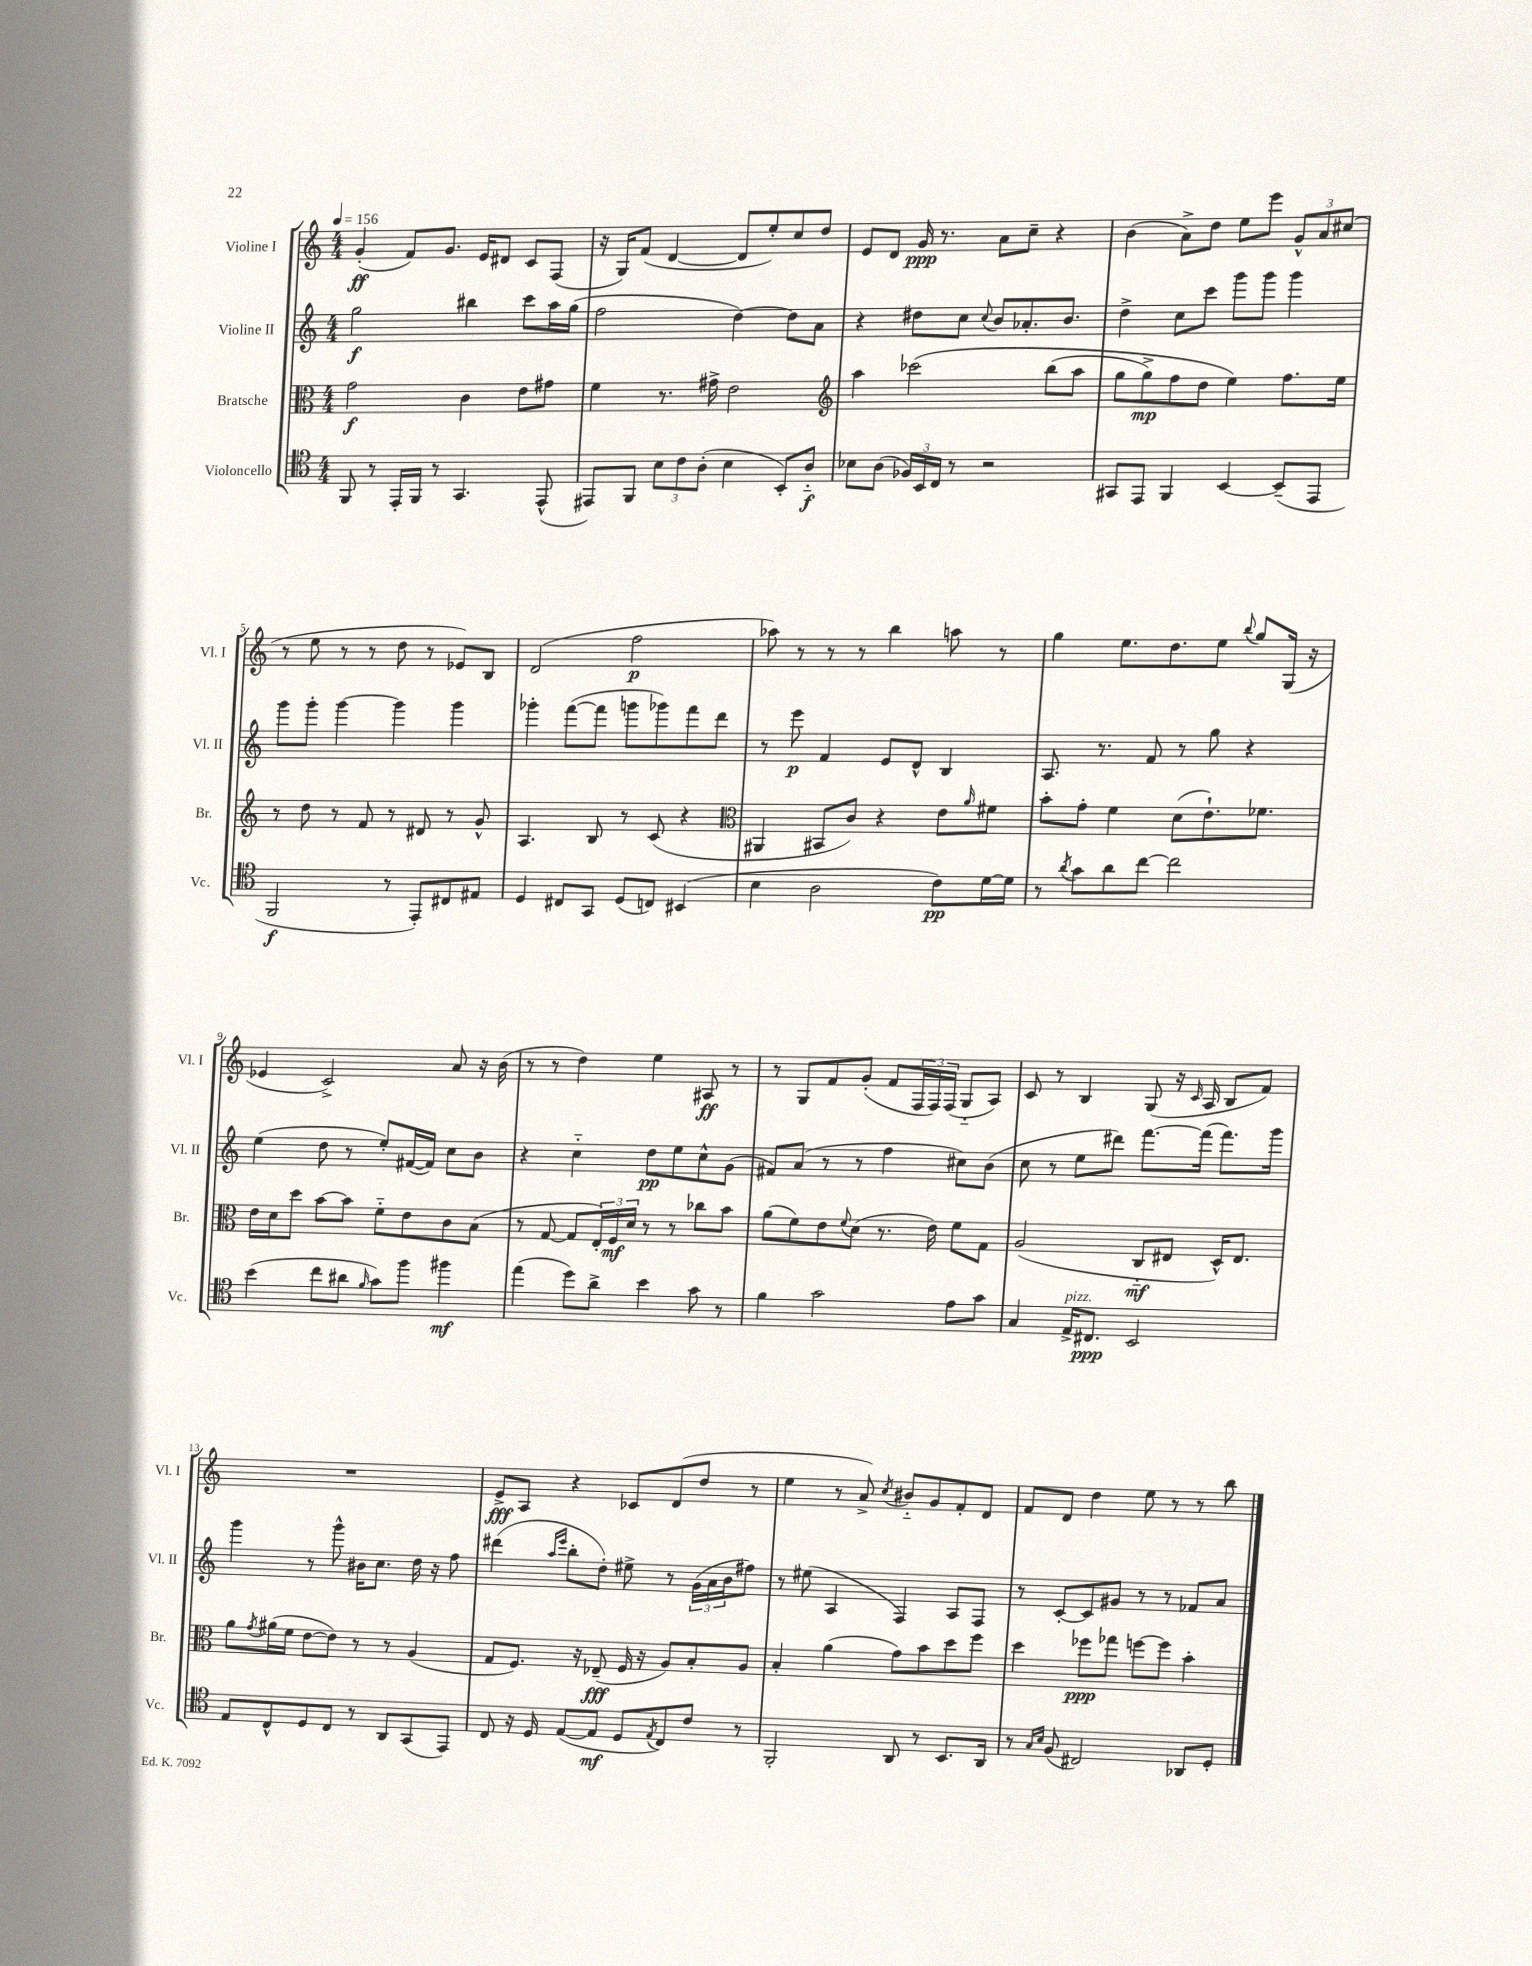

**kern	**dynam	**kern	**dynam	**kern	**dynam	**kern	**dynam
*part4	*part4	*part3	*part3	*part2	*part2	*part1	*part1
*staff4	*staff4	*staff3	*staff3	*staff2	*staff2	*staff1	*staff1
*I"Violoncello	*	*I"Bratsche	*	*I"Violine II	*	*I"Violine I	*
*I'Vc.	*	*I'Br.	*	*I'Vl. II	*	*I'Vl. I	*
*clefC4	*	*clefC3	*	*clefG2	*	*clefG2	*
*k[]	*	*k[]	*	*k[]	*	*k[]	*
*M4/4	*	*M4/4	*	*M4/4	*	*M4/4	*
*MM156	*	*MM156	*	*MM156	*	*MM156	*
=1	=1	=1	=1	=1	=1	=1	=1
8FF/	.	2g\	f	2gg\	f	(4g'/	ff
8r	.	.	.	.	.	.	.
16EE'/LL	.	.	.	.	.	8f/L)	.
16FF/JJ	.	.	.	.	.	.	.
8r	.	.	.	.	.	8.g/J	.
4.GG/	.	4c\	.	4bb#X\	.	.	.
.	.	.	.	.	.	16e/KL	.
.	.	.	.	.	.	8d#X/J	.
.	.	8e\L	.	8ccc\L	.	8c/L	.
(8EE^^/	.	8g#X\J	.	16aa\L	.	(8F/J	.
.	.	.	.	(16gg\JJ	.	.	.
=2	=2	=2	=2	=2	=2	=2	=2
8EE#X/L)	.	4f\	.	2ff\	.	16r	.
.	.	.	.	.	.	16G/KL)	.
8FF/J	.	.	.	.	.	(8f/J	.
12B\L	.	8.r	.	.	.	[4d/	.
12c\	.	.	.	.	.	.	.
(12A'\J	.	.	.	.	.	.	.
.	.	16g#X^\	.	.	.	.	.
4B\	.	2e\	.	[4dd\)	.	8d/L]	.
.	.	.	.	.	.	8ee'/)	.
8BB'/L)	.	.	.	8dd\L]	.	8cc/	.
8A/J	f	.	.	8a\J	.	8dd/J	.
=3	=3	=3	=3	=3	=3	=3	=3
*	*	*clefG2	*	*	*	*	*
8B-X\L	.	4aa\	.	4r	.	8e/L	.
(8A\J	.	.	.	.	.	8d/J	.
24F-X/LL)	.	(2ccc-X\	.	8dd#X\L	.	16g/	ppp
24BB/	.	.	.	.	.	.	.
.	.	.	.	.	.	8.r	.
24C/JJ	.	.	.	.	.	.	.
8r	.	.	.	8cc\J	.	.	.
.	.	.	.	8qqcc/	.	.	.
2r	.	.	.	8b/L	.	8a\L	.
.	.	.	.	8.a-X'/	.	8cc~\J	.
.	.	(8bb\L	.	.	.	4r	.
.	.	.	.	8.b/J	.	.	.
.	.	8aa\J	.	.	.	.	.
=4	=4	=4	=4	=4	=4	=4	=4
8GG#X/L	.	8gg\L	.	4dd^\	.	(4b\	.
8EE/J	.	8gg^\)	mp	.	.	.	.
4FF/	.	8ff\	.	8cc\L	.	8a^\L)	.
.	.	8dd\J	.	8ccc\J	.	8dd\J	.
[4BB/	.	4ee\)	.	8ggg\L	.	8ee\L	.
.	.	.	.	8ggg\J	.	8eee\J	.
(8BB~/L]	.	8.ff\L	.	4ggg\	.	12g^^/L	.
.	.	.	.	.	.	12a/	.
8EE/J	.	.	.	.	.	.	.
.	.	.	.	.	.	(12cc#X/J	.
.	.	16ee\Jk	.	.	.	.	.
!!LO:LB:g=z
=5	=5	=5	=5	=5	=5	=5	=5
2FF/	f	8r	.	8ggg\L	.	8r	.
.	.	8dd\	.	8ggg'\J	.	8ee\	.
.	.	8r	.	[4ggg\	.	8r	.
.	.	8f/	.	.	.	8r	.
8r	.	8r	.	4ggg\]	.	8dd\	.
8EE'/L)	.	8d#X/	.	.	.	8r	.
8C#X/	.	8r	.	4ggg\	.	8e-X/L)	.
8E#X/J	.	8g^^/	.	.	.	8B/J	.
=6	=6	=6	=6	=6	=6	=6	=6
4D/	.	4.A/	.	4ggg-X'\	.	(2d/	.
8C#X/L	.	.	.	([8fff\L	.	.	.
8GG/J	.	8B/	.	8fff\J]	.	.	.
(8D/L	.	8r	.	8gggn\L	.	2ff\	p
8Cn/J)	.	(8c/	.	8ggg-X\)	.	.	.
(4BB#X/	.	4r	.	8fff\	.	.	.
.	.	.	.	8ddd\J	.	.	.
=7	=7	=7	=7	=7	=7	=7	=7
*	*	*clefC3	*	*	*	*	*
4B\	.	4AA#X/	.	8r	.	8aa-X\)	.
.	.	.	.	8eee\	p	8r	.
2A\	.	8BB#X/L	.	4f/	.	8r	.
.	.	8c/J)	.	.	.	8r	.
.	.	4r	.	8e/L	.	4bb\	.
.	.	.	.	8d^^/J	.	.	.
8c\L)	pp	8e\L	.	4B/	.	8aan\	.
.	.	16qqa/	.	.	.	.	.
[16d\L	.	8f#X\J	.	.	.	8r	.
16d\JJ]	.	.	.	.	.	.	.
=8	=8	=8	=8	=8	=8	=8	=8
8r	.	8b'\L	.	8.A/	.	4gg\	.
8qa/	.	.	.	.	.	.	.
8g\L	.	8g'\J	.	.	.	.	.
.	.	.	.	8.r	.	.	.
8a\	.	4f\	.	.	.	8.ee\L	.
[8cc\J	.	.	.	8f/	.	.	.
.	.	.	.	.	.	8.dd\	.
2cc\]	.	(8d\L	.	8r	.	.	.
.	.	8.e`\)	.	8gg\	.	8ee\J	.
.	.	.	.	.	.	8qqbb/	.
.	.	.	.	4r	.	8gg/L	.
.	.	8.f-X\J	.	.	.	.	.
.	.	.	.	.	.	(16G/Jk	.
.	.	.	.	.	.	16r	.
!!LO:LB:g=z
=9	=9	=9	=9	=9	=9	=9	=9
(4b\	.	16e\LL	.	(4ee\	.	4e-X/	.
.	.	16d\J	.	.	.	.	.
.	.	8dd\J	.	.	.	.	.
8cc\L	.	[8b\L	.	8dd\	.	2c^/)	.
8a#X\J	.	8b\J]	.	8r	.	.	.
16qqf/	.	.	.	.	.	.	.
8g\L)	.	8f\L	.	8ee'/L)	.	.	.
8ff\J	.	8e\	.	([16f#X/L	.	.	.
.	.	.	.	16f#/JJ])	.	.	.
4ff#X\	mf	8c\	.	8cc\L	.	8a/	.
.	.	(8B\J	.	8b\J	.	16r	.
.	.	.	.	.	.	(16b\	.
=10	=10	=10	=10	=10	=10	=10	=10
(4ee\	.	8r	.	4r	.	8r	.
.	.	[8G/	.	.	.	8r	.
8dd\L)	.	8G/L]	.	4cc\	.	4dd\)	.
8a^\J	.	24E'/L)	.	.	.	.	.
.	.	24F/	mf	.	.	.	.
.	.	24d/JJ	.	.	.	.	.
4b\	.	8r	.	8dd\L	pp	4ee\	.
.	.	8r	.	8ee\	.	.	.
8g\	.	8cc-X\L	.	8cc^^\	.	8A#X/	ff
8r	.	8b\J	.	(8g\J	.	8r	.
=11	=11	=11	=11	=11	=11	=11	=11
4f\	.	(8a\L	.	8f#X/L)	.	8r	.
.	.	8f\)	.	(8a/J	.	8G/L	.
2g\	.	8e\	.	8r	.	8f/	.
.	.	8qqf/	.	.	.	.	.
.	.	(8d\J	.	8r	.	(8g'/J	.
.	.	8.r	.	4ff\	.	8f/L	.
.	.	.	.	.	.	24F/L	.
.	.	.	.	.	.	24F/)	.
.	.	16e\)	.	.	.	.	.
.	.	.	.	.	.	(24F/JJ	.
8e\L	.	8f\L	.	8cc#X\L)	.	8G/L	.
8g\J	.	8G\J	.	(8b\J	.	8A/J)	.
=12	=12	=12	=12	=12	=12	=12	=12
4G/	.	(2A/	.	8cc\	.	8c/	.
.	.	.	.	8r	.	8r	.
!LO:TX:a:i:t=pizz.	!	!	!	!	!	!	!
16E^/KL	.	.	.	8ee\L	.	4B/	.
8.C#X/J	ppp	.	.	.	.	.	.
.	.	.	.	8ddd#X\J)	.	.	.
2BB/	.	8C/L	mf	[8.fff\L	.	(8G/	.
.	.	8E#X/J	.	.	.	16r	.
.	.	.	.	.	.	16qqc/	.
.	.	.	.	(16fff\Jk]	.	16A/	.
.	.	16D^^/KL)	.	8.fff\L)	.	8B/L	.
.	.	8.E#/J	.	.	.	.	.
.	.	.	.	.	.	8f/J)	.
.	.	.	.	16ggg\Jk	.	.	.
!!LO:LB:g=z
=13	=13	=13	=13	=13	=13	=13	=13
8E/L	.	8a\L	.	4ggg\	.	1r	.
.	.	8qg/	.	.	.	.	.
8C^^/	.	(16a#X\L	.	.	.	.	.
.	.	16f\JJ	.	.	.	.	.
8D/	.	[8e\L	.	8r	.	.	.
8C/J	.	8e\J])	.	8ggg^^\	.	.	.
8r	.	8r	.	16b#X\KL	.	.	.
.	.	.	.	8.cc\J	.	.	.
8AA/L	.	8r	.	.	.	.	.
(8GG/	.	(4A/	.	16dd\	.	.	.
.	.	.	.	16r	.	.	.
8EE/J)	.	.	.	8ff\	.	.	.
=14	=14	=14	=14	=14	=14	=14	=14
8C/	.	8G/L	.	(4ddd#X\	.	8e^/L	fff
16r	.	8.F/J)	.	.	.	8A/J	.
16D/	.	.	.	.	.	.	.
.	.	.	.	16qqaa/LL	.	.	.
.	.	.	.	16qqeee/JJ	.	.	.
([8E/L	.	.	.	8bb'\L	.	4r	.
.	.	16r	.	.	.	.	.
8E/J]	mf	(8E-X~/	fff	8dd'\J)	.	.	.
8D/L	.	16F/	.	8ee#X^\	.	8c-X/L	.
.	.	16r	.	.	.	.	.
8qE/	.	.	.	.	.	.	.
8C/)	.	8A/L)	.	8r	.	(8d/	.
8c/J	.	8B'/	.	(24g\LL	.	8dd/J	.
.	.	.	.	24a\	.	.	.
.	.	.	.	24b\J	.	.	.
8r	.	8A/J	.	8ff#X\J)	.	8r	.
=15	=15	=15	=15	=15	=15	=15	=15
2FF'/	.	4B'/	.	8r	.	4ee\	.
.	.	.	.	(8ee#X\	.	.	.
.	.	(4a\	.	4A/	.	8r	.
.	.	.	.	.	.	8a^/)	.
.	.	.	.	.	.	8qcc/	.
8AA/	.	8g\L)	.	4F/)	.	8b#X/L	.
8r	.	8b\	.	.	.	8g/	.
8.BB/L	.	8dd\	.	8A/L	.	8f'/	.
.	.	8ff\J	.	8F/J	.	8d/J	.
16AA/Jk	.	.	.	.	.	.	.
=16	=16	=16	=16	=16	=16	=16	=16
8r	.	4dd\	.	8r	.	8f/L	.
16qqG/LL	.	.	.	.	.	.	.
16qqB/JJ	.	.	.	.	.	.	.
(8F/	.	.	.	[8c'/L	.	8d/J	.
2C#X/)	.	8ff-X\L	ppp	8c/]	.	4dd\	.
.	.	8gg-X\J	.	8g#X/J	.	.	.
.	.	[8ffn\L	.	8r	.	8ee\	.
.	.	8ff\J]	.	8r	.	8r	.
8AA-X/L	.	4b'\	.	8f-X/L	.	8r	.
8D'/J	.	.	.	8a/J	.	8bb\	.
==	==	==	==	==	==	==	==
*-	*-	*-	*-	*-	*-	*-	*-
